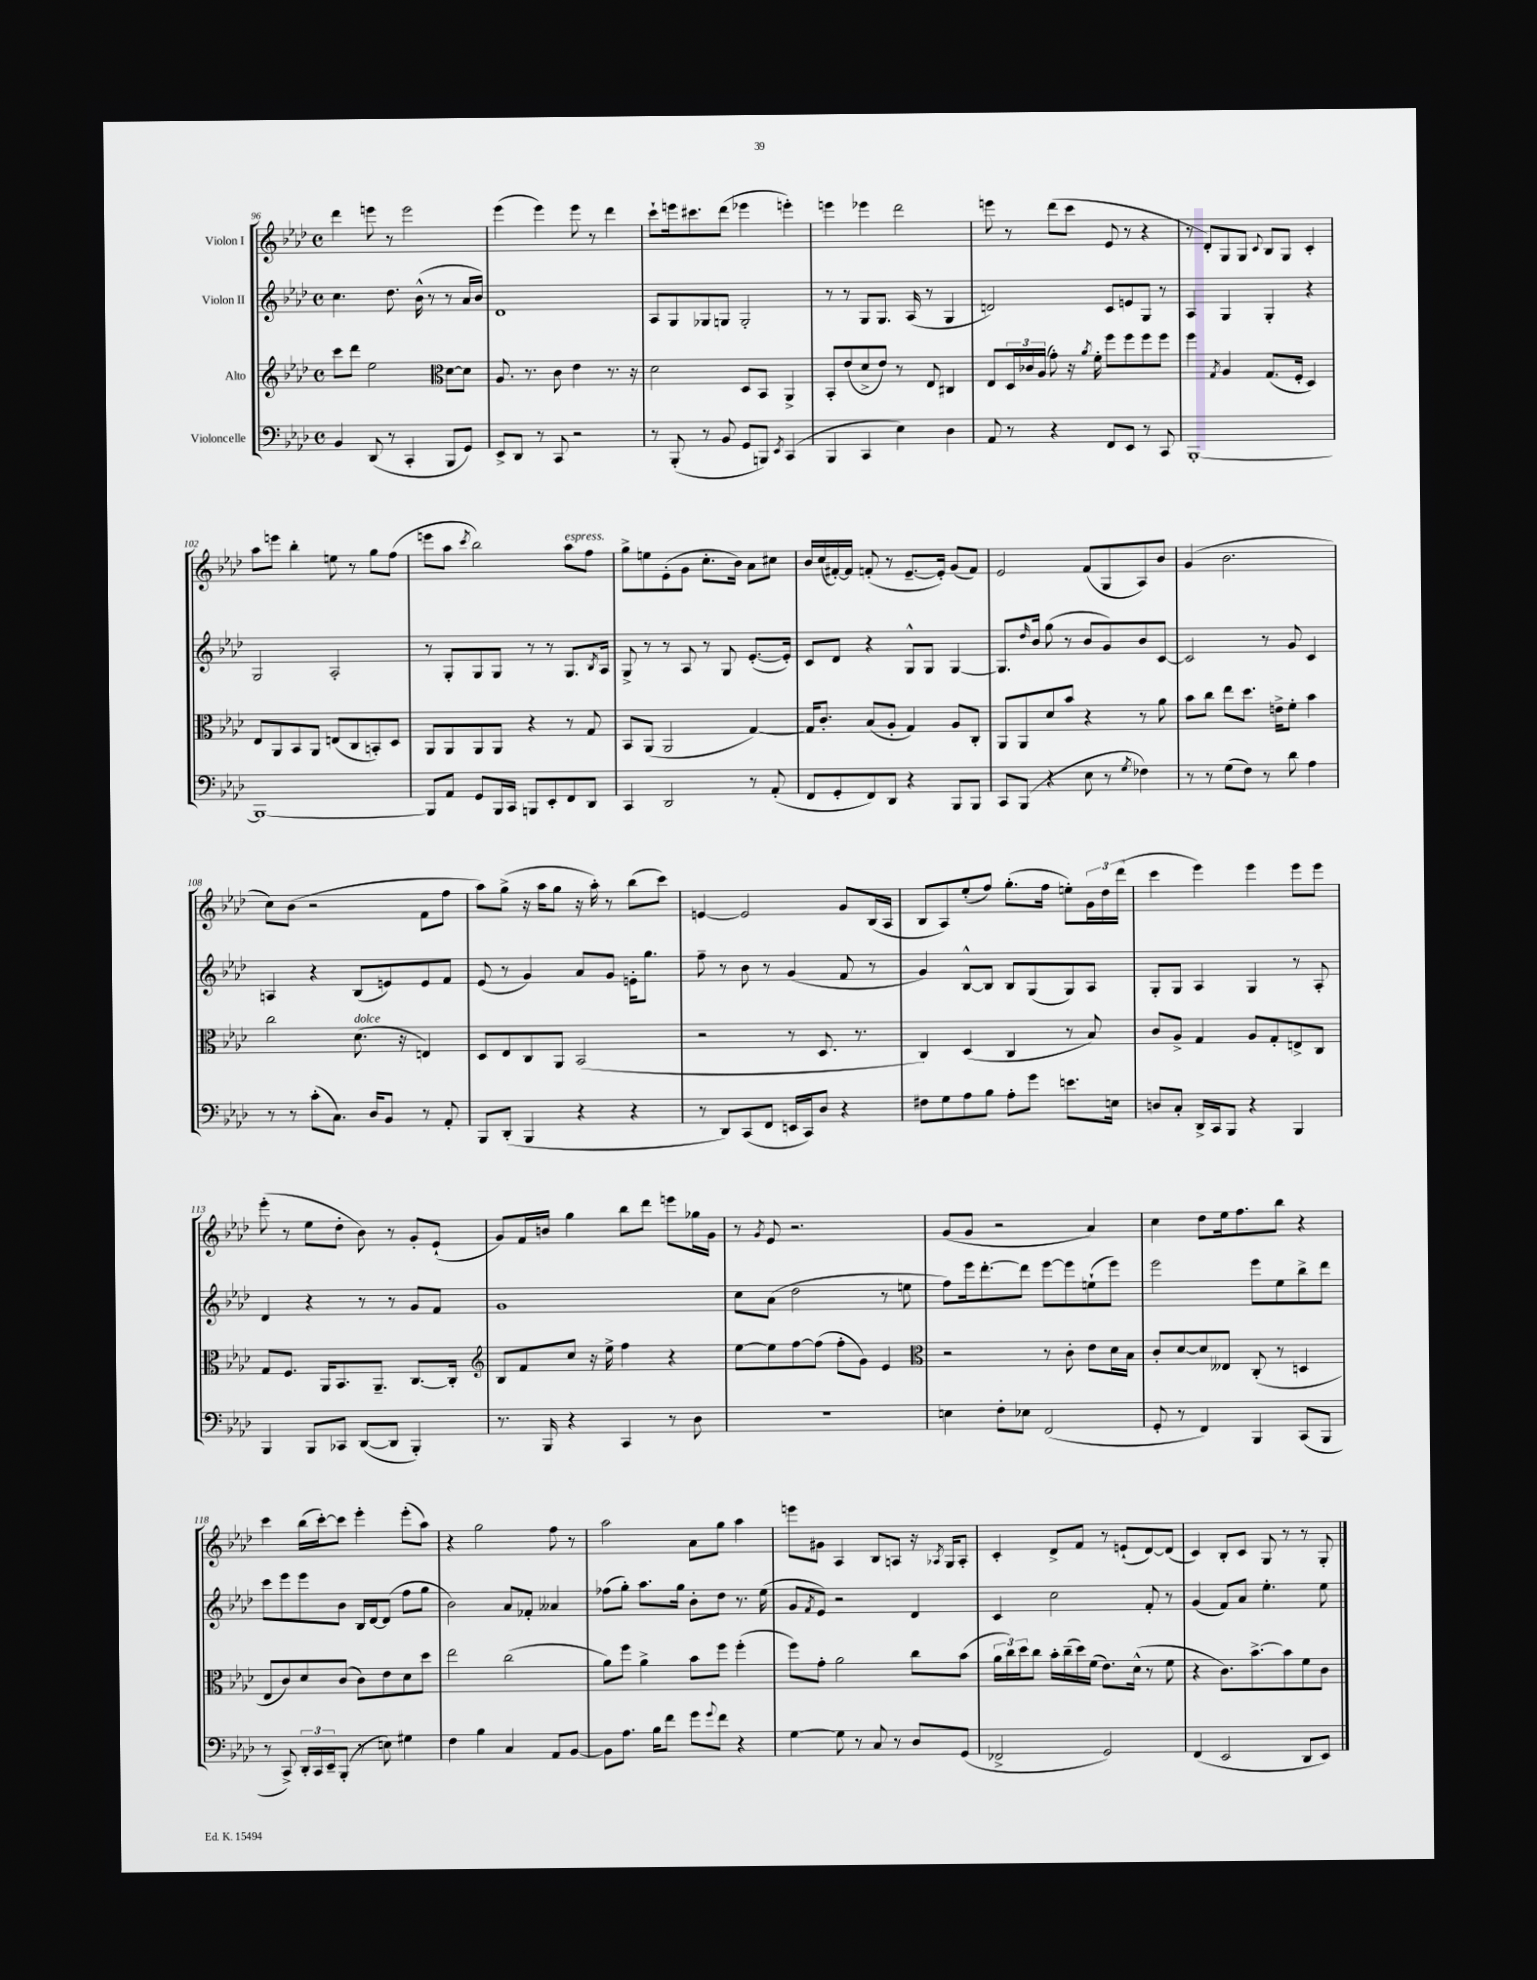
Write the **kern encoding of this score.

**kern	**kern	**kern	**kern
*part4	*part3	*part2	*part1
*staff4	*staff3	*staff2	*staff1
*I"Violoncelle	*I"Alto	*I"Violon II	*I"Violon I
*clefF4	*clefG2	*clefG2	*clefG2
*k[b-e-a-d-]	*k[b-e-a-d-]	*k[b-e-a-d-]	*k[b-e-a-d-]
*M4/4	*M4/4	*M4/4	*M4/4
*met(c)	*met(c)	*met(c)	*met(c)
=96	=96	=96	=96
4BB-/	8ccc\L	4.cc\	4ddd-\
.	8ddd-\J	.	.
(8DD-/	2ee-\	.	8eeen\
8r	.	8.dd-\	8r
4CC'/	.	.	2eee\
.	.	(16b-^^\	.
.	.	8r	.
*	*clefC3	*	*
8BBB-/L	[8d-\L	8r	.
8GG/J)	8d-\J]	16a-/LL	.
.	.	16b-/JJ)	.
=97	=97	=97	=97
8EE-^/L	8.A-/	1d-	(4eee-\
8DD-/J	.	.	.
.	8.r	.	.
8r	.	.	4eee-\)
8CC/	8c\	.	.
2r	4e-\	.	8eee-\
.	.	.	8r
.	8.r	.	4ddd-\
.	16r	.	.
=98	=98	=98	=98
8r	2d-\	8A-/L	8ccc`\L
(8BBB-'/	.	8G/	16eeen\k
.	.	.	8.ccc#X\
8r	.	8G-X/	.
8BB-/	.	8Gn/J	(8ddd-\J
8GG/L	8D-/L	2G'/	4eee-X\
8BBBn/J)	8BB-/J	.	.
8qEE-/	.	.	.
(4CC/	4AA-^/	.	4eeen'\)
=99	=99	=99	=99
4BBB-/	8BB-'/L	8r	4eeen\
.	(8e-/	8r	.
4CC/	8d-^/	8G/L	4eee-X\
.	8e-/J)	8.G/J	.
4E-\)	8r	.	2ddd-\
.	.	(16A-/	.
.	8E-/	8r	.
4D-\	4C#X/	4G/	.
=100	=100	=100	=100
8AA-/	8E-/L	2dn/)	8eeen\
8r	24D-/L	.	8r
.	24c-X/	.	.
.	(24A-/JJ	.	.
4r	8g'\)	.	(8ddd-\L
.	16r	.	8ccc\J
.	8qa-/	.	.
.	16f'\	.	.
8FF/L	8ff\L	8c/L	8e-/
8EE-/J	8ff\	8en/	8r
8r	8ff\	8G/J	4r
8CC/	8ff\J	8r	.
=101	=101	=101	=101
[1BBB-'	4ff\	4A-/	8r
.	.	.	8d-'/L)
.	8qG/	.	.
.	4A-/	4G/	8G/
.	.	.	8G/J
.	.	.	8qqc/
.	(8.G/L	4G'/	8B-/L
.	.	.	8G/J
.	16F'/Jk	.	.
.	4D-/)	4r	4c'/
!!LO:LB:g=z
=102	=102	=102	=102
1BBB-_	8E-/L	2G/	8aa-\L
.	8AA-/	.	8eeen\J
.	8BB-/	.	4bb-'\
.	8AA-/J	.	.
.	(8En/L	2A-'/	8een\
.	8C/	.	8r
.	8BBn'/)	.	8gg\L
.	8D-/J	.	(8ff\J
=103	=103	=103	=103
8BBB-/L]	8AA-/L	8r	8eeen\L
8AA-/J	8AA-/	8G'/L	8aa-\J
.	.	.	8qccc/
8GG/L	8AA-/	8G/	2bb-\)
16BBB-/L	8AA-/J	8G/J	.
16CC/JJ	.	.	.
8BBBn/L	4r	8r	.
8EE-'/	.	8r	.
!	!	!	!LO:TX:a:i:t=espress.
8FF/	8r	8.G/L	8aa-\L
8DD-/J	8G/	.	8ff\J
.	.	8qB-/	.
.	.	16A-/Jk	.
=104	=104	=104	=104
4CC/	8BB-/L	8G^/	8gg^\L
.	(8AA-/J	8r	8een\
2DD-/	2AA-/	8r	(8e-'\
.	.	8A-/	8g\J
.	.	8r	8.cc'\L
.	.	8G/	.
.	.	.	16b-\Jk)
8r	[4G/)	([8.e-'/L	8a-\L
(8AA-'/	.	.	8cc#X\J
.	.	16e-'/Jk])	.
=105	=105	=105	=105
8FF/L	16G/KL]	8c/L	16b-/LL
.	8.c'/J	.	(16cc/
8GG'/	.	8d-/J	[16f#X'/)
.	.	.	16f#/JJ]
8FF/)	(8B-/L	4r	(8fn'/
8DD-/J	8A-'/J	.	8r
4r	4G/)	8G^^/L	[8.e-~/L
.	.	8G/J	.
.	.	.	16e-'/Jk])
8BBB-/L	8A-/L	[4G/	(8g/L
8BBB-/J	8C'/J	.	8f/J)
=106	=106	=106	=106
8CC/L	8AA-/L	8.G/L]	2e-/
(8BBB-/J	8AA-/	.	.
.	.	16qqdd-/	.
.	.	16b-/Jk	.
4r	8d-/	(8gg\	.
.	8b-/J	8r	.
8E-\	4r	8b-/L	(8f/L
8r	.	8g/)	8G/
8qG/	.	.	.
4F-X\)	8r	8b-/	8A-/)
.	8a-\	[8c/J	8b-/J
=107	=107	=107	=107
8r	8b-\L	2c/]	(4g/
8r	8cc\J	.	.
(8G\L	8ee-\L	.	2.b-\
8F\J)	8.dd-\J	.	.
8r	.	8r	.
.	16en^\KL	.	.
8d-\	8f'\J	8g/	.
4A-\	4b-\	4c/	.
!!LO:LB:g=z
=108	=108	=108	=108
8r	2cc\	4An/	8cc\L)
8r	.	.	(8b-\J
(8c'\L	.	4r	2r
8.C\J)	.	.	.
!	!LO:TX:a:i:t=dolce	!	!
.	(8.d-\	(8B-/L	.
16D-/KL	.	.	.
8BB-/J	.	8en/)	.
.	16r	.	.
8r	4En/)	8e/	8f\L
8AA-'/	.	8f/J	8ff\J
=109	=109	=109	=109
8BBB-/L	8D-/L	(8e-/	8aa-\L)
(8DD-'/J	8E-/	8r	(8gg^\J
4BBB-/	8C/	4g/)	16r
.	.	.	16aa-\KL
.	8AA-/J	.	8gg\J
4r	(2BB-/	8a-/L	16r
.	.	.	16aa-'\)
.	.	8g/J	8r
4r	.	16en'\KL	(8bb-\L
.	.	8.gg\J	.
.	.	.	8ccc\J)
=110	=110	=110	=110
8r	2r	8ff~\	[4en/
8DD-/L)	.	8r	.
(8CC/	.	8b-\	2e/]
8FF/J	.	8r	.
16EEn/LL	8r	(4g/	.
16CC/J)	.	.	.
8D-/J	8.D-/	.	.
4r	.	8f/	8g/L
.	8.r	.	.
.	.	8r	(16B-/L
.	.	.	16A-/JJ
=111	=111	=111	=111
8F#X\L	4C/)	4g/)	8B-/L
8G\	.	.	8A-/)
8A-\	(4D-/	[8B-^^/L	(8ee-'/
8B-\J	.	8B-/J]	8ff/J)
8A-'\L	4C/	8B-/L	(8.gg'\L
8g\J	.	(8G/	.
.	.	.	16ff\Jk
8.en\L	8r	8G/)	8een'\L)
.	8B-/)	8A-/J	24g\L
.	.	.	24dd-\
16En\Jk	.	.	.
.	.	.	(24ddd-\JJ
=112	=112	=112	=112
8Dn/L	8c/L	8G'/L	4ccc\
8C'/J	8A-^/J	8G/J	.
16DD-^/LL	4G/	4A-/	4eee-\)
16CC/J	.	.	.
8BBB-/J	.	.	.
4r	8A-/L	4G/	4eee-\
.	8G'/	.	.
4BBB-/	8En^/	8r	8eee-\L
.	8C/J	8A-'/	8eee-\J
!!LO:LB:g=z
=113	=113	=113	=113
4BBB-/	8G/L	4d-/	(8eee-'\
.	8.F/J	.	8r
8BBB-/L	.	4r	8ee-\L
.	16AA-/KL	.	.
8CC-X/J	8.BB-/	.	8dd-'\J
([8DD-/L	.	8r	8b-\)
.	8.AA-~/J	.	.
8DD-/J]	.	8r	8r
4BBB-'/)	[8.C/L	8g/L	8g'/L
.	.	8f/J	(8e-`/J
.	16C'/Jk]	.	.
=114	=114	=114	=114
*	*clefG2	*	*
8.r	8B-/L	1g	8g/L)
.	8f/	.	16f/L
16BBB-/	.	.	16bn/JJ
4r	8cc/J	.	4gg\
.	16r	.	.
.	16ee-^\	.	.
4CC/	4ff\	.	8bb-\L
.	.	.	8ddd-\J
8r	4r	.	8eeen\L
8D-\	.	.	16gg-X\L
.	.	.	16g\JJ
=115	=115	=115	=115
1r	[8ee-\L	8cc\L	8r
.	.	.	8qg/
.	8ee-\]	(8a-\J	8e-/
.	[8ff\	2dd-\	2.r
.	(8ff\J]	.	.
.	8ff'\L	.	.
.	8g\J)	.	.
.	4e-/	8r	.
.	.	8een\	.
=116	=116	=116	=116
*	*clefC3	*	*
4En\	2r	8ff\L)	(8g/L
.	.	16eee-\k	8g/J
.	.	[8.ddd-'\	.
8F'\L	.	.	2r
8E-X\J	.	8ddd-\J]	.
(2FF/	8r	[8eee-\L	.
.	8c'\	8eee-\]	.
.	8e-\L	(8een`\	4a-/)
.	16d-\L	8eee-\J)	.
.	16B-\JJ	.	.
=117	=117	=117	=117
8GG'/	8c'/L	2eee-\	4cc\
8r	[8d-/	.	.
4FF/)	8d-/]	.	8dd-\L
.	8E--X/J	.	16ee-\k
.	.	.	8.ff\
4BBB-/	(8C'/	8eee-\L	.
.	8r	8ee-\	8bb-\J
(8CC/L	4Dn/	8bb-^\	4r
8BBB-/J	.	8ddd-\J	.
!!LO:LB:g=z
=118	=118	=118	=118
8r	8E-/L	8ccc\L	4ccc\
8CC^/)	8c/)	8eee-\	.
24DD-'/LL	8d-/	8eee-\	(16bb-\LL
24CC/	.	.	.
.	.	.	[16ccc'\J)
24EE-~/J	.	.	.
(8BBB-'/J	(8c/J	8b-\J	8ccc\J]
8r	8c\L)	16B-/LL	4eee-'\
.	.	[16d-/J	.
8En\)	8e-\	(8d-/J]	.
4G#X\	8d-\	8ff\L	(8eee-'\L
.	8dd-\J	8gg\J	8aa-\J)
=119	=119	=119	=119
4F\	2ee-\	2b-\)	4r
4B-\	.	.	2gg\
4C/	(2cc\	8a-/L	.
.	.	8f-X'/J	.
8AA-/L	.	4a--X/	8ff\
[8BB-/J	.	.	8r
=120	=120	=120	=120
8BB-\L]	8a-\L)	(8ff-X\L	2aa-\
8.A-\J	8ff\J	8gg'\J)	.
.	4a-^\	8.aa-\L	.
16B-\KL	.	.	.
8f\J	.	.	.
.	.	16gg\Jk	.
8g\L	8b-\L	8b-'\L	8a-\L
8qqg/	.	.	.
8f\J	8ff\J	8dd-\J	8gg\J
4r	(4ff'\	8.r	4aa-\
.	.	(16ee-\	.
=121	=121	=121	=121
[4G\	8ff\L)	8g/L	8eeen\L
.	.	8qf/	.
.	8g'\J	8e-/J)	8g#X\J
8G\]	2a-\	2r	4A-/
8r	.	.	.
8C/	.	.	8B-/L
8r	.	.	8An/J
8D-/L	8cc\L	4d-/	16r
.	.	.	8qA-X/
.	.	.	16G/KL
(8GG/J	(8b-\J	.	8A-'/J
=122	=122	=122	=122
2FF-X^/	24a-\LL	4c/	4c'/
.	24cc\)	.	.
.	24dd-\J	.	.
.	8cc\J	.	.
.	16b-'\LL	2cc\	8d-^/L
.	(16cc~\	.	.
.	16dd-\)	.	8f/J
.	(16f\JJ	.	.
2GG/)	8.e-\L)	.	8r
.	.	.	(8en`/L
.	(16d-^^\Jk	.	.
.	8r	8f'/	[8d-/)
.	8f\	8r	(8d-/J]
=123	=123	=123	=123
(4FF/	4r	(4g/	4c/)
2EE-/	8.c\L)	8f/L)	8B-'/L
.	.	8a-/J	8c/J
.	[8.b-^\	.	.
.	.	4.ee-'\	8G/
.	8b-\]	.	8r
8DD-/L	8f\	.	8r
8EE-/J)	8c\J	8ee-\	8G'/
==	==	==	==
*-	*-	*-	*-
